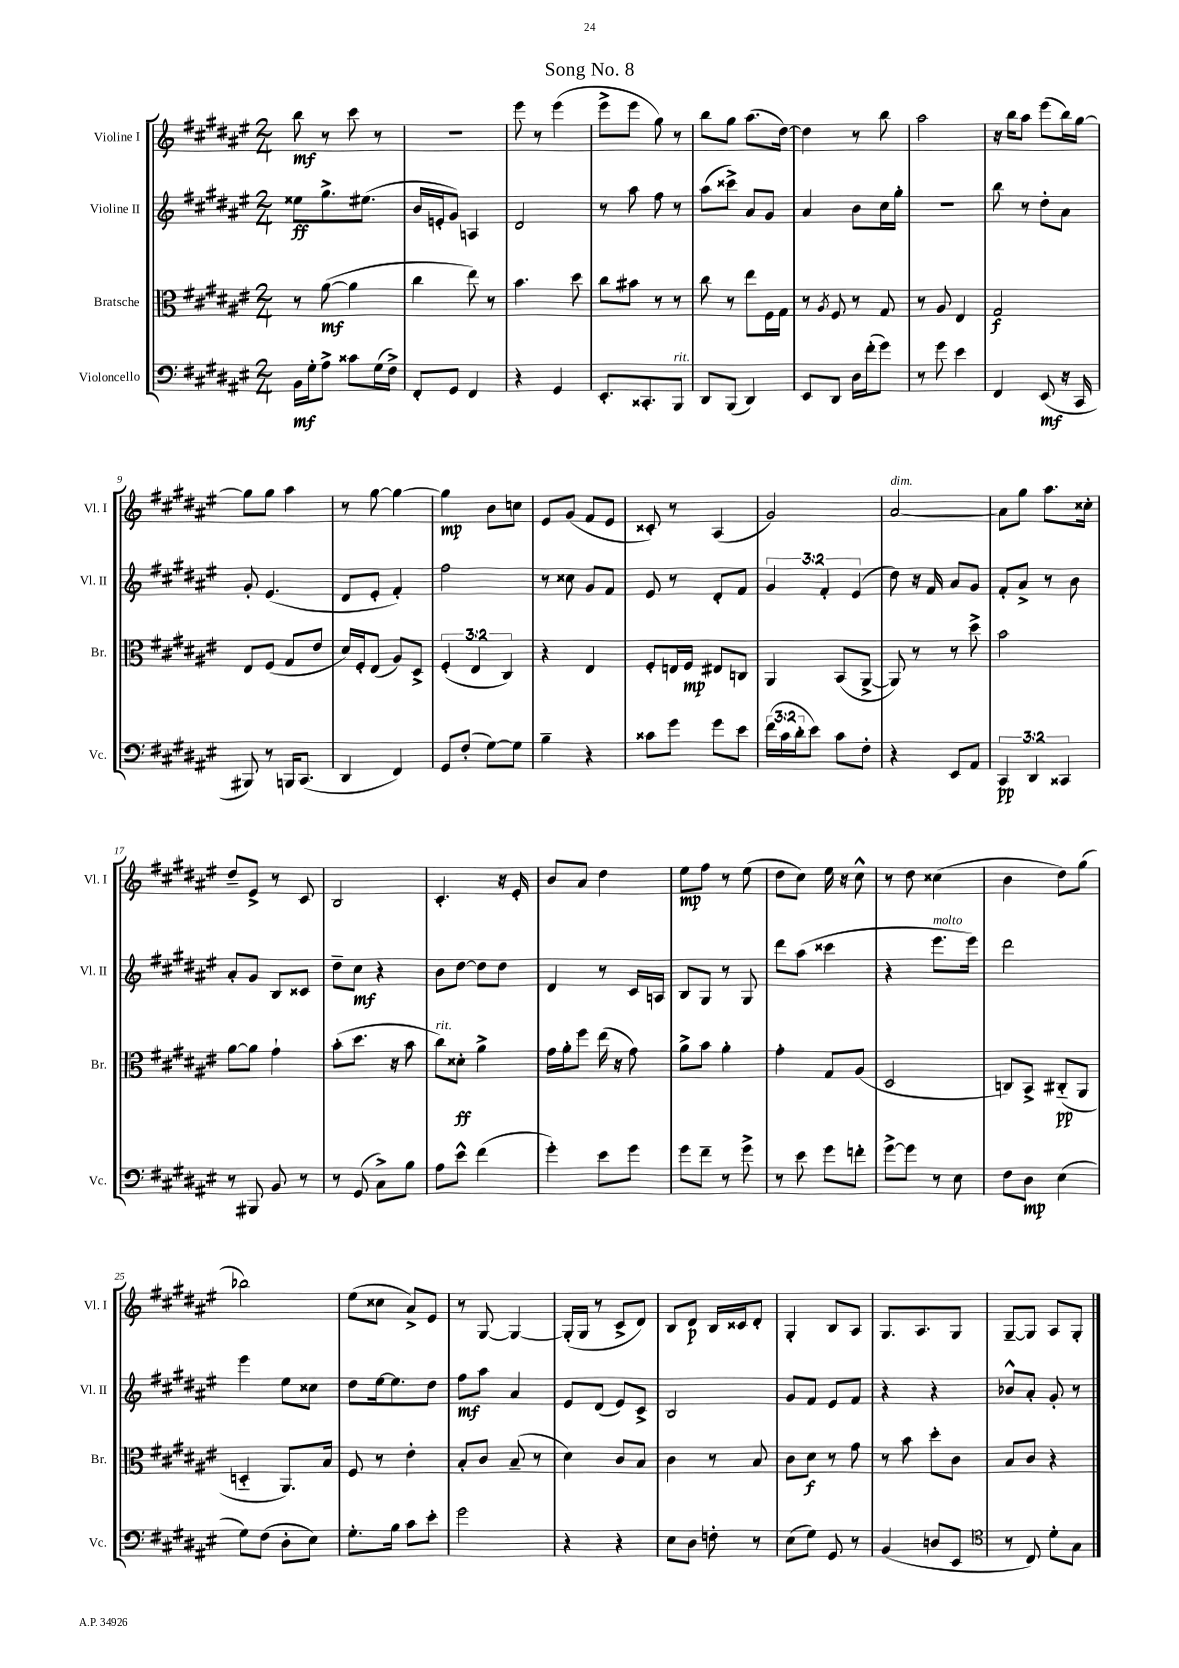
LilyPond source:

\header { title = "Song No. 8" }
<<
\new StaffGroup <<
\new Staff = "s0" \with { instrumentName = "Violine I" shortInstrumentName = "Vl. I" } {
    \clef treble \key fis \major \numericTimeSignature \time 2/4
    b''8\mf r8 cis'''8 r8 |
    r2 |
    eis'''8 r8 eis'''4( |
    eis'''8-> eis'''8 gis''8) r8 |
    b''8 gis''8 ais''8.( dis''16~) |
    dis''4 r8 b''8 |
    ais''2 |
    r16 b''16 ais''8 eis'''8( b''16) gis''16~ |
    gis''8 gis''8 ais''4 |
    r8 gis''8~ gis''4~ |
    gis''4\mp b'8 c''8 |
    eis'8 gis'8( fis'8 eis'8 |
    cisis'8-.) r8 ais4( |
    gis'2) |
    ais'2~^\markup { \italic "dim." } |
    ais'8 gis''8 ais''8. cisis''16-. |
    dis''8-- eis'8-> r8 cis'8 |
    b2 |
    cis'4.-. r16 eis'16-. |
    b'8 ais'8 dis''4 |
    eis''8\mp fis''8 r8 eis''8( |
    dis''8 cis''8) eis''16 r16 cis''8-^ |
    r8 dis''8 cisis''4( |
    b'4 dis''8) gis''8( |
    bes''2) |
    eis''8( cisis''8 ais'8->) eis'8 |
    r8 gis8~ gis4~ |
    gis16-.( gis16 r8 cis'8-> dis'8) |
    b8 dis'8\p b16 cisis'16 dis'8-. |
    gis4-. b8 ais8 |
    gis8. ais8. gis8 |
    gis8~-- gis8 ais8 gis8-. \bar "|." |
}
\new Staff = "s1" \with { instrumentName = "Violine II" shortInstrumentName = "Vl. II" } {
    \clef treble \key fis \major \numericTimeSignature \time 2/4 \override Staff.TupletNumber.text = #tuplet-number::calc-fraction-text
    eisis''8\ff gis''8.-> eis''8.( |
    b'16 e'16-. gis'8) a4 |
    dis'2 |
    r8 ais''8 fis''8 r8 |
    ais''8( cisis'''8->) ais'8 gis'8 |
    ais'4 b'8 cis''16 gis''16-. |
    R2 |
    b''8 r8 dis''8-. ais'8 |
    gis'8-. eis'4.( |
    dis'8 eis'8-. fis'4-.) |
    fis''2 |
    r8 cisis''8 gis'8 fis'8 |
    eis'8 r8 dis'8-. fis'8 |
    \tuplet 3/2 { gis'4 fis'4-. eis'4( } |
    dis''8) r16 fis'16 ais'8 gis'8 |
    fis'8-. ais'8-> r8 b'8 |
    ais'8-. gis'8 b8 cisis'8 |
    dis''8-- cis''8\mf r4 |
    b'8 dis''8~ dis''8 dis''8 |
    dis'4 r8 cis'16 a16 |
    b8 gis8 r8 gis8 |
    dis'''8 ais''8( cisis'''4 |
    r4 eis'''8.^\markup { \italic "molto" } eis'''16) |
    dis'''2 |
    eis'''4 eis''8 cisis''8 |
    dis''8 eis''16~ eis''8. dis''8 |
    fis''8\mf ais''8 ais'4 |
    eis'8 dis'8( eis'8) cis'8-> |
    b2 |
    gis'8 fis'8 eis'8 fis'8 |
    r4 r4 |
    bes'8-^ ais'8-. gis'8-. r8 \bar "|." |
}
\new Staff = "s2" \with { instrumentName = "Bratsche" shortInstrumentName = "Br." } {
    \clef alto \key fis \major \numericTimeSignature \time 2/4 \override Staff.TupletNumber.text = #tuplet-number::calc-fraction-text
    r8 ais'8~\mf( ais'4 |
    cis''4 eis''8) r8 |
    b'4. dis''8 |
    cis''8 bis'8 r8 r8 |
    cis''8 r8 eis''8 fis16 gis16 |
    r8 \acciaccatura { ais8 } fis8 r8 gis8 |
    r8 ais8 eis4 |
    gis2\f |
    eis8 fis8( gis8 eis'8 |
    dis'16) fis16-. eis8( ais8) dis8-> |
    \tuplet 3/2 { fis4-.( eis4 cis4) } |
    r4 eis4 |
    fis8-. e16 fis16\mp eis8 c8 |
    ais,4 b,8( ais,8~-> |
    ais,8) r8 r8 dis''8-> |
    b'2 |
    ais'8~ ais'8 gis'4-! |
    b'8-.( dis''8. r16 b'8 |
    cis''8^\markup { \italic "rit." }) disis'8-.\ff ais'4-> |
    gis'16 ais'16-. fis''8 eis''16( r16 gis'8) |
    ais'8-> b'8 ais'4-. |
    gis'4-. gis8 ais8( |
    dis2 |
    c8) b,8-> cis8-_\pp( ais,8 |
    d4-_ ais,8.) b16 |
    fis8 r8 eis'4-. |
    b8-. cis'8 b8--( r8 |
    dis'4) cis'8 b8 |
    cis'4 r8 b8 |
    cis'8 dis'8\f r8 gis'8 |
    r8 b'8 dis''8-. cis'8 |
    b8 cis'8 r4 \bar "|." |
}
\new Staff = "s3" \with { instrumentName = "Violoncello" shortInstrumentName = "Vc." } {
    \clef bass \key fis \major \numericTimeSignature \time 2/4 \override Staff.TupletNumber.text = #tuplet-number::calc-fraction-text
    b,16\mf gis16-. ais8-> cisis'8 gis16( fis16->) |
    fis,8-. gis,8 fis,4 |
    r4 gis,4 |
    eis,8.-. cisis,8.-. b,,8^\markup { \italic "rit." } |
    dis,8 b,,8( dis,4) |
    eis,8 dis,8 dis16 fis'16-.( gis'8) |
    r8 gis'8 eis'4 |
    fis,4 eis,8\mf( r16 cis,16 |
    bis,,8) r8 b,,16 cis,8.( |
    dis,4 fis,4) |
    gis,8 fis8-.( gis8~) gis8 |
    b4-- r4 |
    cisis'8 gis'8 gis'8 eis'8 |
    \tuplet 3/2 { fis'16( cis'16 dis'16-. } eis'8) cis'8 fis8-. |
    r4 eis,8 ais,8 |
    \tuplet 3/2 { cis,4\pp dis,4 cisis,4 } |
    r8 bis,,8 b,8 r8 |
    r8 gis,8( cis8->) b8 |
    ais8 eis'8-^ fis'4( |
    gis'4-.) eis'8 gis'8 |
    gis'8 fis'8-- r8 gis'8-> |
    r8 eis'8 gis'8 f'8-. |
    gis'8~-> gis'8 r8 eis8 |
    fis8 dis8\mp eis4( |
    gis8) fis8( dis8-. eis8) |
    gis8.-. b16 cis'8 eis'8-. |
    gis'2 |
    r4 r4 |
    eis8 dis8 f8-. r8 |
    eis8( gis8) gis,8 r8 |
    b,4( d8 eis,8 |
    \clef tenor r8 cis8) dis'8-. gis8 \bar "|." |
}
>>
>>
